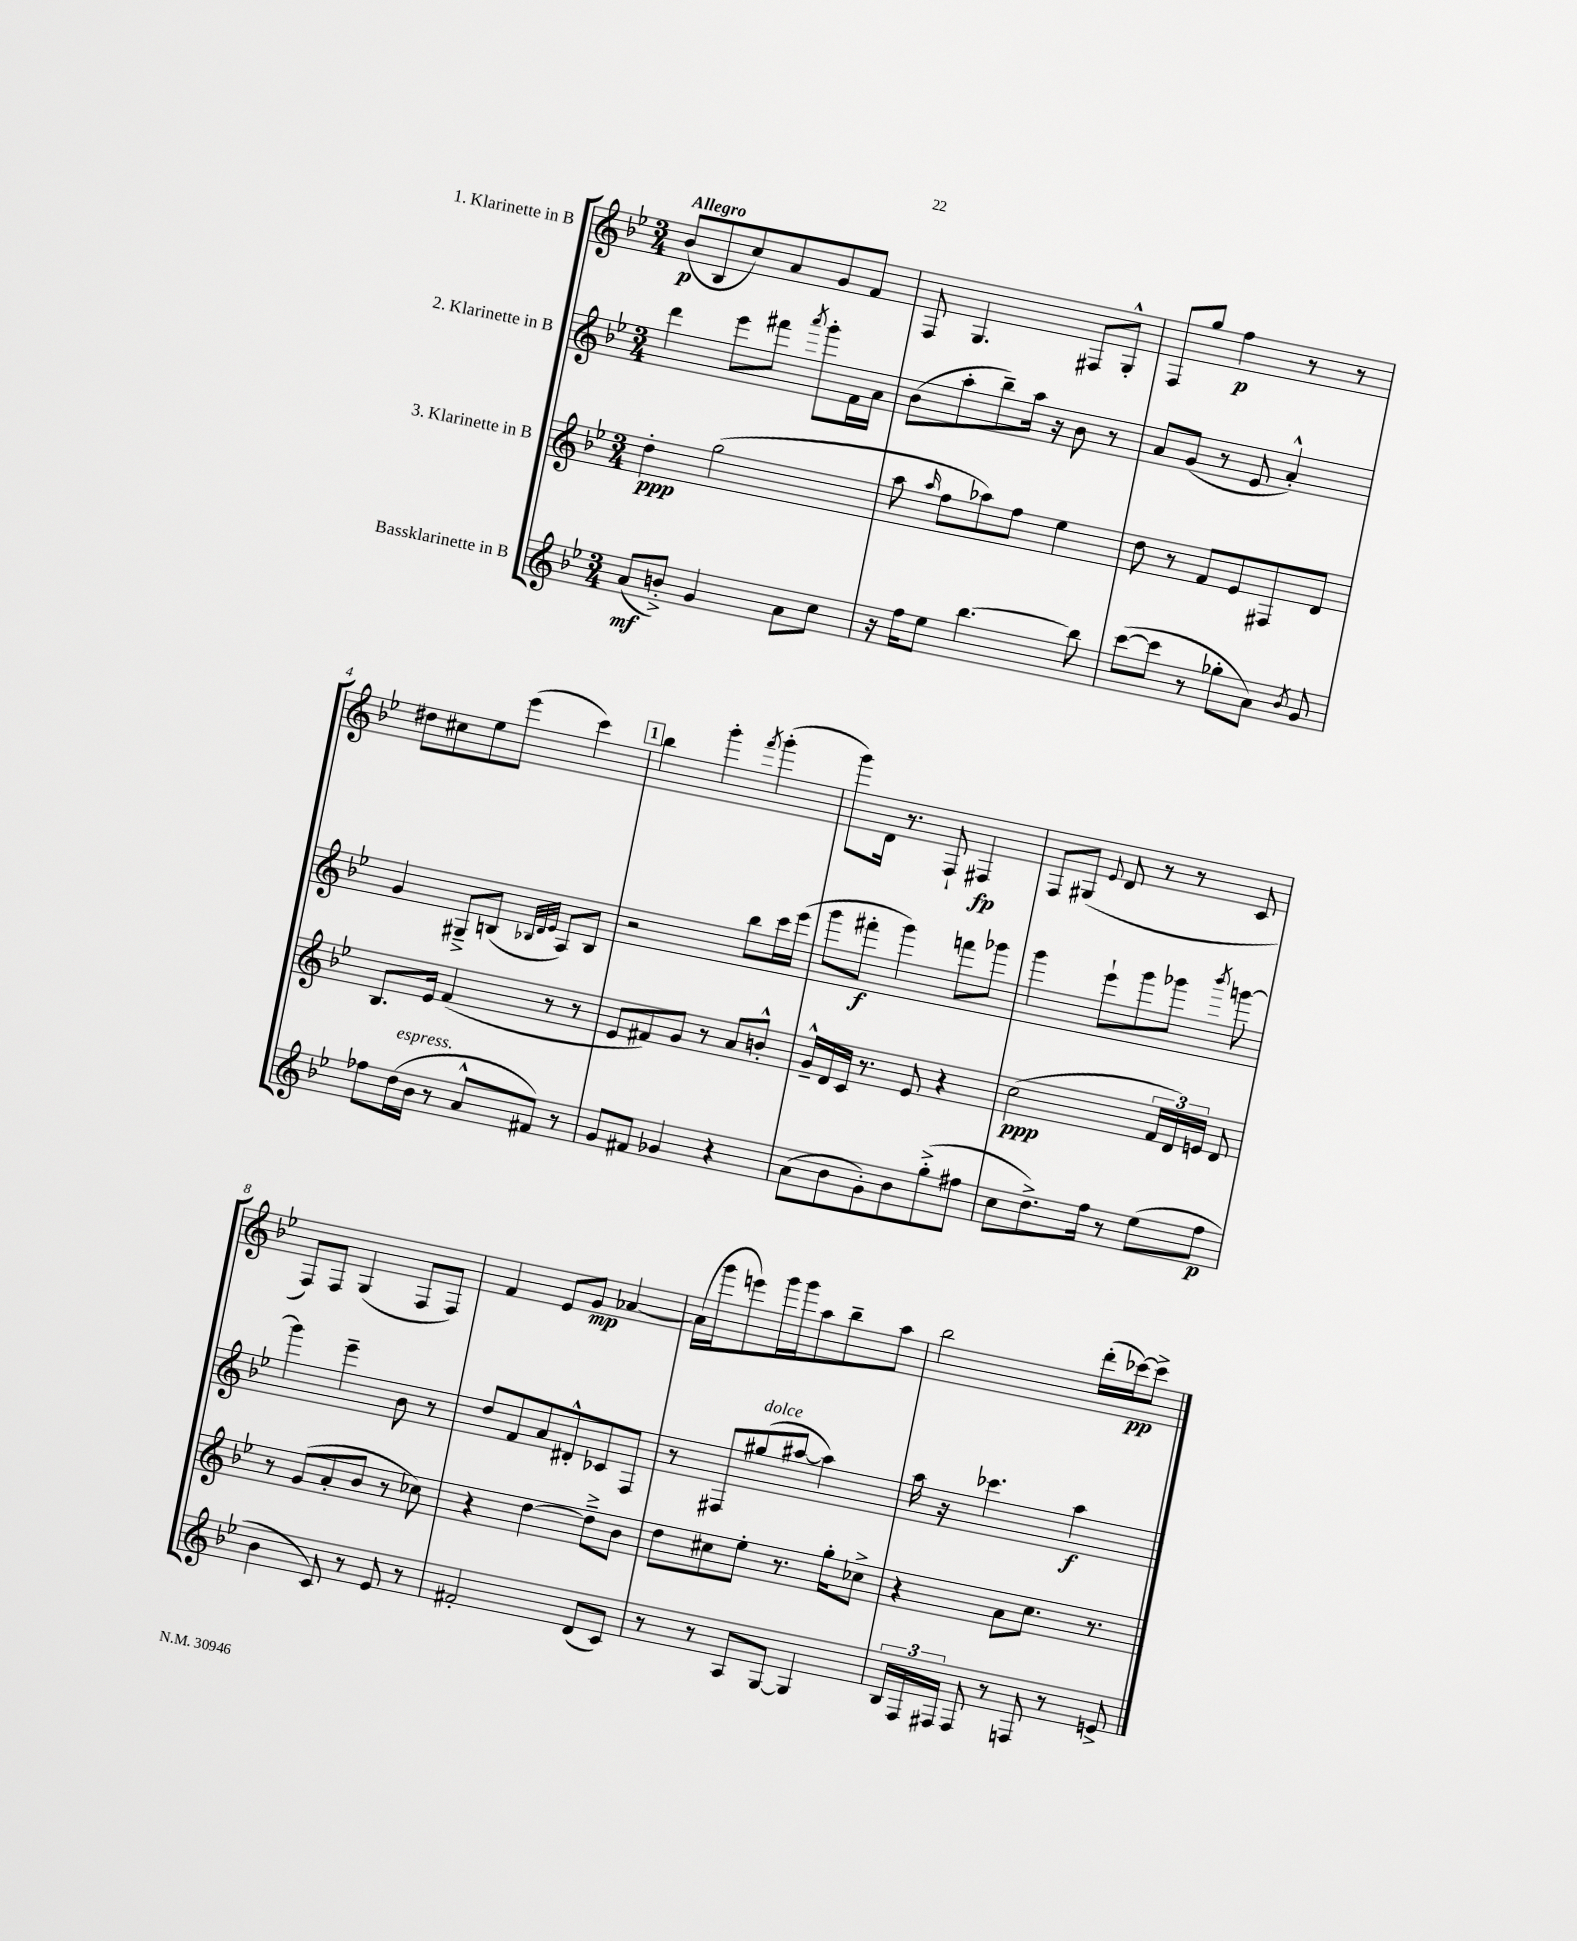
<<
\new StaffGroup <<
\new Staff = "s0" \with { instrumentName = "1. Klarinette in B" } {
    \clef treble \key bes \major \numericTimeSignature \time 3/4 \tempo "Allegro"
    \autoBeamOff bes'8[\p( bes8 c''8) a'8 g'8 f'8] |
    f8 g4. fis8[ g8]-.-^ |
    f8[ g''8] f''4\p r8 r8 |
    dis''8[ cis''8 ees''8 ees'''8]( c'''4) |
    \mark \markup { \box "1" } bes''4 g'''4-. \acciaccatura { f'''8 } g'''4-.( |
    g'''8[) d'16] r8. f8-! fis4\fp |
    f8[ gis8]( \appoggiatura { ees'8 } d'8 r8 r8 c'8 |
    f8[) f8] g4( f8[ f8]) |
    f'4 ees'8[ g'8]\mp aes'4~ |
    aes'16[( g'''16 e'''8) g'''16 g'''16 a''8 bes''8-- a''8] |
    bes''2 d'''16[-.( ces'''16~\pp) ces'''8]-> \bar "|." |
}
\new Staff = "s1" \with { instrumentName = "2. Klarinette in B" } {
    \clef treble \key bes \major \numericTimeSignature \time 3/4
    \autoBeamOff d'''4 ees'''8[ fis'''8] \acciaccatura { a'''8 } g'''8[-. f'16 a'16] |
    bes'8[( a''8-. bes''8--) a''16] r16 bes'8 r8 |
    a'8[ g'8]( r8 ees'8 a'4-.-^) |
    g'4 gis8[---> b8]( \grace { bes32[ d'32 ees'32] } a8[) bes8] |
    \mark \markup { \box "1" } r2 bes''8[ c'''16 ees'''16]( |
    g'''8[ fis'''8]-.\f g'''4) f'''8[ ges'''8] |
    g'''4 ees'''8[-! g'''8 ges'''8] \acciaccatura { bes'''8 } g'''8~ |
    g'''4 ees'''4-- bes'8 r8 |
    d''8[ f'8 a'8 dis'8-.-^ ces'8 f8] |
    r8 fis8[ gis''8^\markup { \italic "dolce" }( ais''8]~ ais''4) |
    a''16 r16 ces'''4. a''4\f \bar "|." |
}
\new Staff = "s2" \with { instrumentName = "3. Klarinette in B" } {
    \clef treble \key bes \major \numericTimeSignature \time 3/4
    \autoBeamOff d''4-.\ppp g''2( |
    a''8 \grace { a''16 } f''8[ aes''8) f''8] ees''4 |
    d''8 r8 f'8[ ees'8 fis8 d'8] |
    bes8.[ ees'16] f'4( r8 r8 |
    \mark \markup { \box "1" } ees'8[ fis'8) g'8] r8 a'8[ b'8]-.-^ |
    g'16[---^ d'16 c'16] r8. ees'8 r4 |
    c''2\ppp( \tuplet 3/2 { f'16[ d'16) e'16] } d'8 |
    r8 g'8[( a'8-. bes'8] r8 ces''8) |
    r4 d''4~ d''8[---> bes'8] |
    d''8[ cis''8 ees''8]-. r8. g''16[-. ces''8]-> |
    r4 a'8[ c''8.] r8. \bar "|." |
}
\new Staff = "s3" \with { instrumentName = "Bassklarinette in B" } {
    \clef treble \key bes \major \numericTimeSignature \time 3/4
    \autoBeamOff a'8[\mf( b'8]-.->) g'4 a'8[ c''8] |
    r16 f''16[ ees''8] bes''4.~ bes''8 |
    c'''8[~( c'''8] r8 ges''8[-. a'8]) \acciaccatura { bes'8 } g'8 |
    fes''8[ d''16^\markup { \italic "espress." }( bes'16] r8 a'8[-^ fis'8]) r8 |
    \mark \markup { \box "1" } g'8[ fis'8] ges'4 r4 |
    a'8[( bes'8 g'8-.) bes'8 g''8-.->( fis''8] |
    c''8[ d''8.->) f''16] r8 ees''8[( f''8]\p |
    bes'4 c'8) r8 ees'8 r8 |
    fis'2-. d'8[( c'8]) |
    r8 r8 a8[ g8]~ g4 |
    \tuplet 3/2 { bes16[ f16 fis16] } fis8 r8 f8 r8 e'8-> \bar "|." |
}
>>
>>
